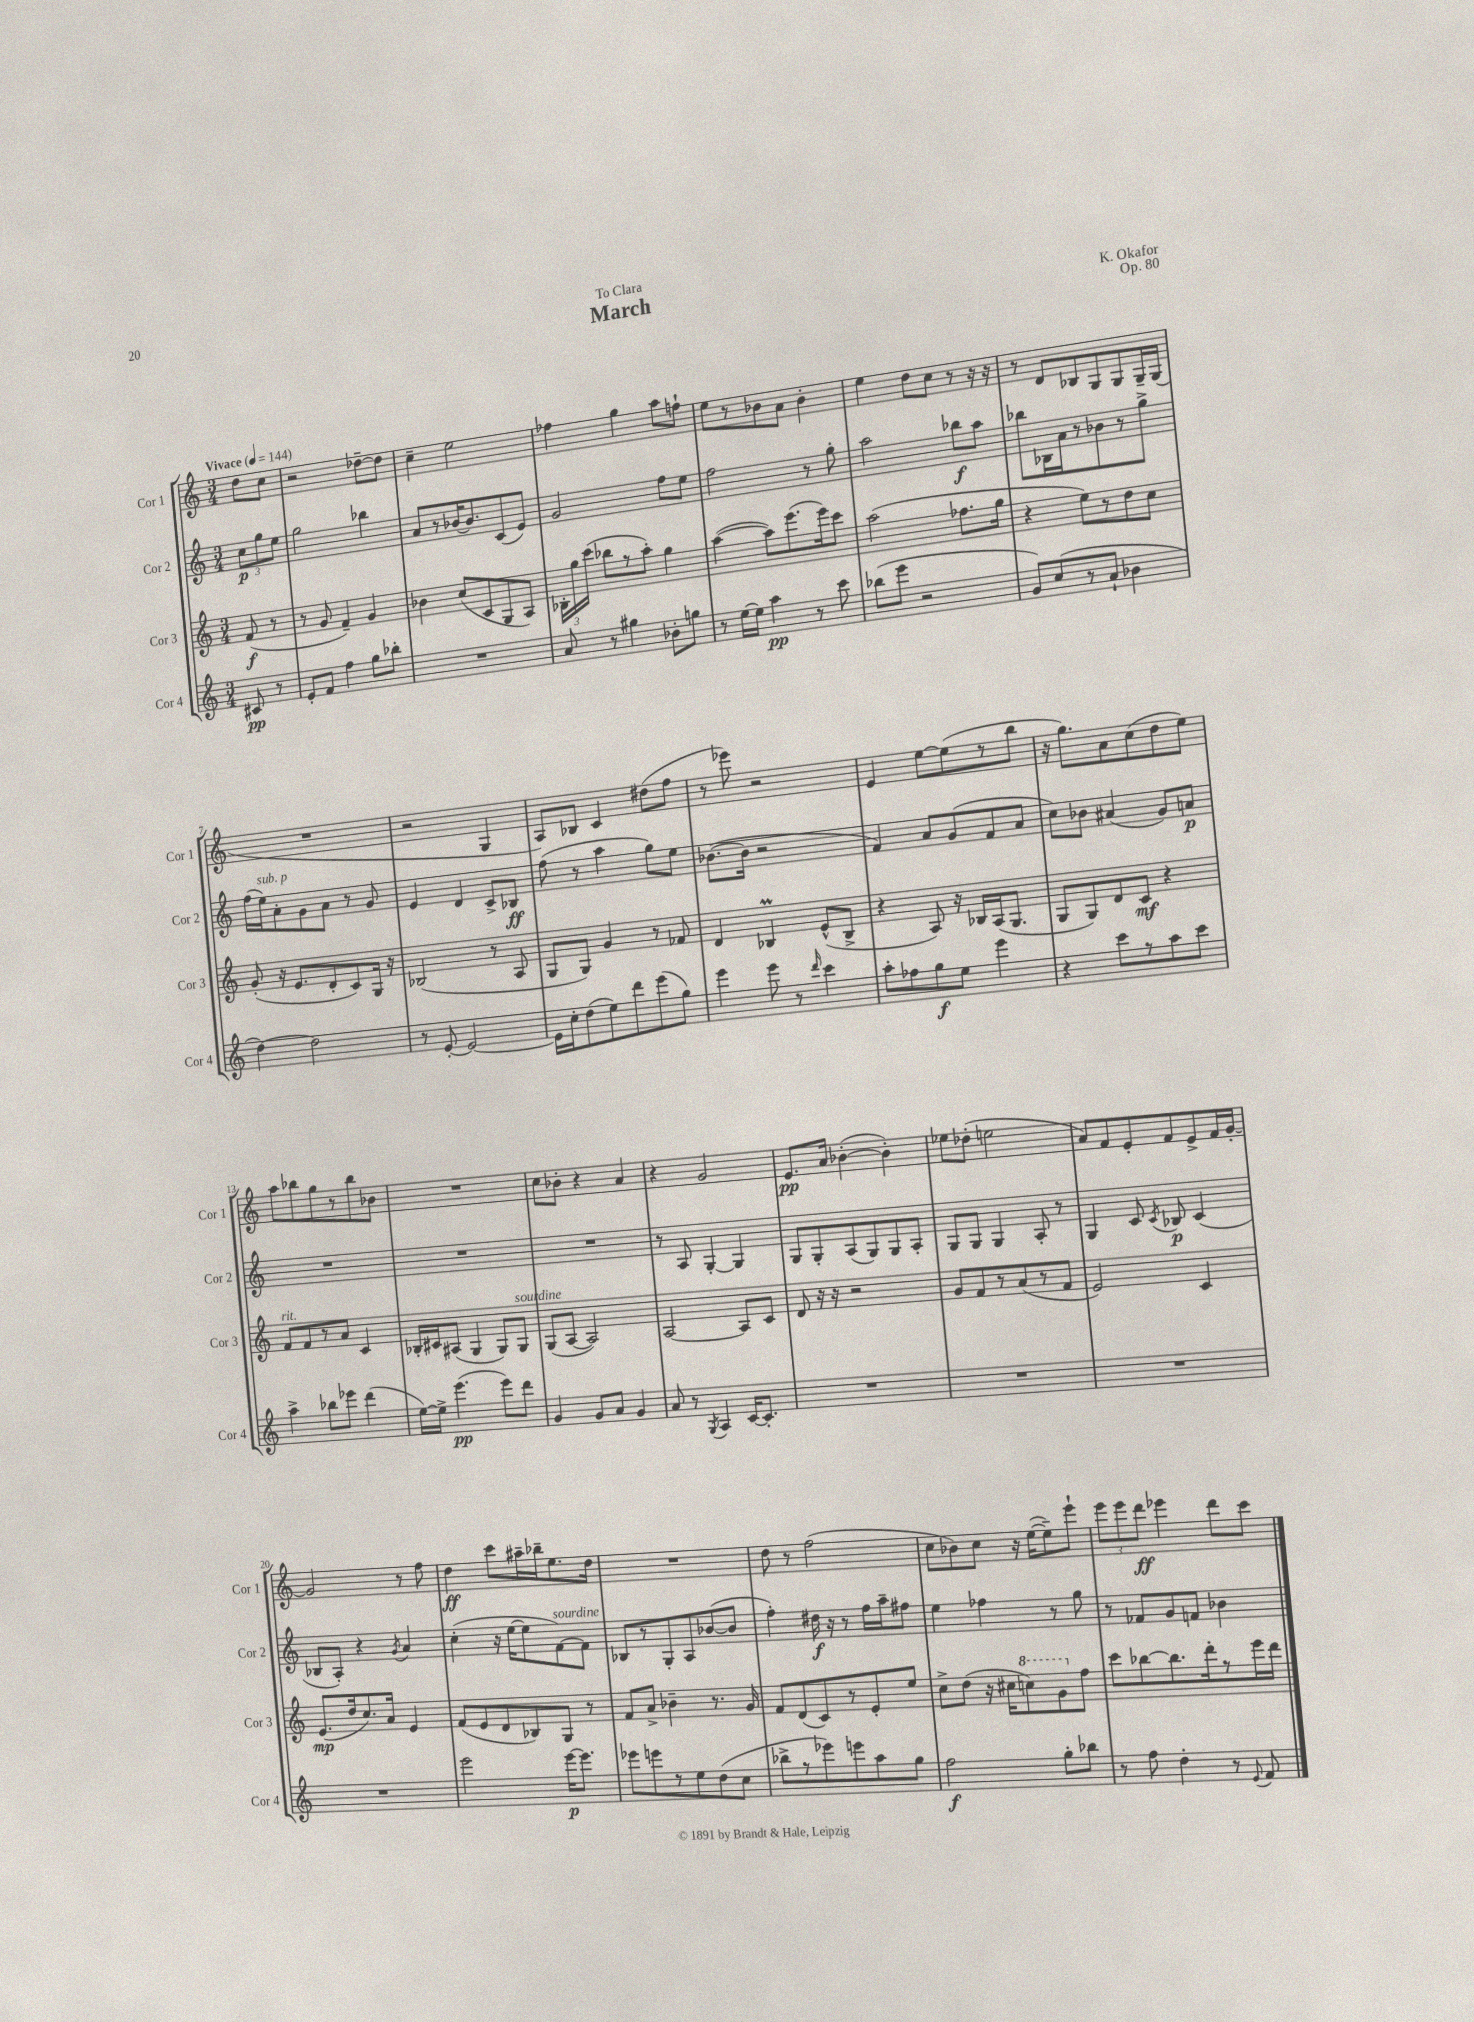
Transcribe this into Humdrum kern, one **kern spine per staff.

**kern	**dynam	**kern	**dynam	**kern	**dynam	**kern	**dynam
*part4	*part4	*part3	*part3	*part2	*part2	*part1	*part1
*staff4	*staff4	*staff3	*staff3	*staff2	*staff2	*staff1	*staff1
*I"Cor 4	*	*I"Cor 3	*	*I"Cor 2	*	*I"Cor 1	*
*I'Cor 4	*	*I'Cor 3	*	*I'Cor 2	*	*I'Cor 1	*
*clefG2	*	*clefG2	*	*clefG2	*	*clefG2	*
*k[]	*	*k[]	*	*k[]	*	*k[]	*
*M3/4	*	*M3/4	*	*M3/4	*	*M3/4	*
*MM144	*	*MM144	*	*MM144	*	*MM144	*
=	=	=	=	=	=	=	=
!	!	!	!	!	!	!LO:TX:a:B:t=Vivace	!
8c#X/	pp	(8f/	f	12cc\L	p	8dd\L	.
.	.	.	.	12gg\	.	.	.
8r	.	8r	.	.	.	8cc\J	.
.	.	.	.	12ee\J	.	.	.
=1	=1	=1	=1	=1	=1	=1	=1
8e'/L	.	8r	.	2gg\	.	2r	.
8f/J	.	8g/	.	.	.	.	.
4ff\	.	4f~/)	.	.	.	.	.
8gg\L	.	4g/	.	4bb-X\	.	[8dd-X~\L	.
8bb-X'\J	.	.	.	.	.	8dd-\J]	.
=2	=2	=2	=2	=2	=2	=2	=2
2.r	.	4b-X\	.	8a/L	.	4cc~\	.
.	.	.	.	8r	.	.	.
.	.	(8cc/L	.	[16b-X/K	.	2ee\	.
.	.	.	.	8.b-/]	.	.	.
.	.	8c/	.	.	.	.	.
.	.	8G/	.	(8c/	.	.	.
.	.	8A/J)	.	8e/J)	.	.	.
=3	=3	=3	=3	=3	=3	=3	=3
8a/	.	24B-X'\LL	.	2g/	.	4ff-X\	.
.	.	24gg\	.	.	.	.	.
.	.	(24ccc\JJ	.	.	.	.	.
8r	.	8bb-X\L	.	.	.	.	.
4gg#X\	.	8r	.	.	.	4gg\	.
.	.	8aa'\J)	.	.	.	.	.
8b-X'\L	.	4gg\	.	8ff\L	.	8aa\L	.
8ggn\J	.	.	.	8ee\J	.	8ffn`\J	.
=4	=4	=4	=4	=4	=4	=4	=4
8r	.	([4aa\	.	2ff\	.	8ee\L	.
[16ee\LL	.	.	.	.	.	8r	.
16ee\JJ]	.	.	.	.	.	.	.
4aa\	pp	8aa\L])	.	.	.	8b-X\	.
.	.	(8.eee\	.	.	.	8a\J	.
8r	.	.	.	8r	.	4b-'\	.
.	.	16eee\k)	.	.	.	.	.
8ccc\	.	8ccc\J	.	8gg'\	.	.	.
=5	=5	=5	=5	=5	=5	=5	=5
(8bb-X\L	.	(2aa\	.	2aa\	.	4ee\	.
8eee\J	.	.	.	.	.	.	.
2r	.	.	.	.	.	8dd\L	.
.	.	.	.	.	.	8cc\J	.
.	.	8.ff-X\L	.	8bb-X\L	f	8r	.
.	.	.	.	8aa\J	.	16r	.
.	.	16gg\Jk	.	.	.	16r	.
=6	=6	=6	=6	=6	=6	=6	=6
8g/L)	.	4r	.	8bb-X\L	.	8r	.
(8cc/	.	.	.	16B-X\L	.	8d/L	.
.	.	.	.	16a\J	.	.	.
8r	.	8ee\L)	.	8r	.	8B-X/	.
8a`/J	.	8r	.	8b-X\	.	8G/	.
4b-X\	.	8dd\	.	8r	.	8G/	.
.	.	8cc\J	.	8gg^\J	.	16G~/L	.
.	.	.	.	.	.	(16G/JJ	.
!!LO:LB:g=z
=7	=7	=7	=7	=7	=7	=7	=7
[4dd\)	.	(8g'/	.	(16ff\LL	.	2.r	.
!	!	!	!	!LO:TX:a:i:t=sub. p	!	!	!
.	.	.	.	16ee\J)	.	.	.
.	.	16r	.	8a'\	.	.	.
.	.	8.e/L	.	.	.	.	.
2dd\]	.	.	.	8g\	.	.	.
.	.	8d'/	.	8a\J	.	.	.
.	.	8c/)	.	8r	.	.	.
.	.	16G/Jk	.	8g/	.	.	.
.	.	16r	.	.	.	.	.
=8	=8	=8	=8	=8	=8	=8	=8
8r	.	(2B-X/	.	4e/	.	2r	.
[8e'/	.	.	.	.	.	.	.
2e/_	.	.	.	4d/	.	.	.
.	.	8r	.	8c^/L	.	4G/	.
.	.	8A/	.	8B-X/J	ff	.	.
=9	=9	=9	=9	=9	=9	=9	=9
16e\LL]	.	8G/L	.	(8ff\	.	8A/L)	.
16cc'\J	.	.	.	.	.	.	.
(8dd\	.	8G/J)	.	8r	.	8B-X/J	.
8ee\)	.	4g/	.	4aa\	.	4c/	.
8ddd\	.	.	.	.	.	.	.
(8eee\	.	8r	.	8gg\L)	.	(8dd#X\L	.
8gg\J)	.	8f-X/	.	8ee\J	.	8ff\J	.
=10	=10	=10	=10	=10	=10	=10	=10
4eee\	.	4d/	.	([8.b-X\L	.	8r	.
.	.	.	.	.	.	8eee-X\)	.
.	.	.	.	16b-\Jk]	.	.	.
8eee\	.	4B-XM/	.	2r	.	2r	.
8r	.	.	.	.	.	.	.
16qqddd/	.	.	.	.	.	.	.
4ccc\	.	(8e^^/L	.	.	.	.	.
.	.	8B-^/J	.	.	.	.	.
=11	=11	=11	=11	=11	=11	=11	=11
8aa'\L	.	4r	.	4f/)	.	4e/	.
8ff-X\	.	.	.	.	.	.	.
8gg\	f	8A/)	.	8a/L	.	[8ee\L	.
8ee\J	.	16r	.	(8g/	.	(8ee\]	.
.	.	16B-X/LL	.	.	.	.	.
4eee\	.	(16A/J	.	8f/	.	8r	.
.	.	8.G/J	.	.	.	.	.
.	.	.	.	8a/J	.	8bb\J	.
=12	=12	=12	=12	=12	=12	=12	=12
4r	.	8G/L	.	8cc\L)	.	16r	.
.	.	.	.	.	.	8.gg\L)	.
.	.	8G/)	.	8b-X\J	.	.	.
8ccc\L	.	8d/	.	(4a#X/	.	8a\	.
8r	.	8c/J	mf	.	.	(8cc\	.
8aa\	.	4r	.	8g/L)	.	8dd\	.
8ccc\J	.	.	.	8an/J	p	8ee\J)	.
!!LO:LB:g=z
=13	=13	=13	=13	=13	=13	=13	=13
!	!	!LO:TX:a:i:t=rit.	!	!	!	!	!
4aa^\	.	8f/L	.	2.r	.	8aa\L	.
.	.	8f/	.	.	.	8bb-X\	.
8bb-X\L	.	8r	.	.	.	8gg\	.
8eee-X\J	.	8a/J	.	.	.	8r	.
(4ddd\	.	4c/	.	.	.	8bb-\	.
.	.	.	.	.	.	8b-X\J	.
=14	=14	=14	=14	=14	=14	=14	=14
[16ee\LL)	.	16B-X'/LL	.	2.r	.	2.r	.
16ee^\JJ]	.	16c#X/J	.	.	.	.	.
(4.eee\	pp	(8A#X/J	.	.	.	.	.
.	.	4G/	.	.	.	.	.
8eee\L)	.	8G/L)	.	.	.	.	.
!	!	!LO:TX:a:i:t=sourdine	!	!	!	!	!
8ddd\J	.	8G/J	.	.	.	.	.
=15	=15	=15	=15	=15	=15	=15	=15
4g/	.	(8G/L	.	2.r	.	8cc\L	.
.	.	[8A/J	.	.	.	8b-X'\J	.
8g/L	.	2A/])	.	.	.	4r	.
8a/J	.	.	.	.	.	.	.
4g/	.	.	.	.	.	4a/	.
=16	=16	=16	=16	=16	=16	=16	=16
8a/	.	[2A/	.	8r	.	4r	.
8r	.	.	.	8A/	.	.	.
8qG/	.	.	.	.	.	.	.
4A/	.	.	.	[4G'/	.	2g/	.
[16c/KL	.	8A/L]	.	4G/]	.	.	.
8.c'/J]	.	.	.	.	.	.	.
.	.	8c/J	.	.	.	.	.
=17	=17	=17	=17	=17	=17	=17	=17
2.r	.	8d/	.	8G/L	.	8.e/L	pp
.	.	16r	.	8G'/	.	.	.
.	.	16r	.	.	.	16a/Jk	.
.	.	2r	.	(8A/	.	([4b-X'\	.
.	.	.	.	8G/)	.	.	.
.	.	.	.	8G/	.	4b-'\])	.
.	.	.	.	8A'/J	.	.	.
=18	=18	=18	=18	=18	=18	=18	=18
2.r	.	8g/L	.	8G/L	.	8ee-X\L	.
.	.	8f/	.	8G/J	.	(8dd-X'\J	.
.	.	8r	.	4G/	.	2een\	.
.	.	(8a/	.	.	.	.	.
.	.	8r	.	8A'/	.	.	.
.	.	8f/J	.	8r	.	.	.
=19	=19	=19	=19	=19	=19	=19	=19
2.r	.	2e/)	.	4G/	.	8a/L)	.
.	.	.	.	.	.	8f/	.
.	.	.	.	8c/	.	8e'/	.
.	.	.	.	8qc/	.	.	.
.	.	.	.	8B-X/	p	8f/	.
.	.	4c/	.	(4c/	.	8e^/	.
.	.	.	.	.	.	16f/L	.
.	.	.	.	.	.	[16g'/JJ	.
!!LO:LB:g=z
=20	=20	=20	=20	=20	=20	=20	=20
2.r	.	(8.e/L	mp	8B-X/L	.	2g/]	.
.	.	.	.	8A'/J)	.	.	.
.	.	16dd/k	.	.	.	.	.
.	.	8.cc/)	.	4r	.	.	.
.	.	16a/Jk	.	.	.	.	.
.	.	.	.	8qg/	.	.	.
.	.	4e/	.	4a/	.	8r	.
.	.	.	.	.	.	8ff\	.
=21	=21	=21	=21	=21	=21	=21	=21
2eee\	.	(8f/L	.	(4cc'\	.	4dd\	ff
.	.	8e/	.	.	.	.	.
.	.	8d/	.	16r	.	8ccc\L	.
.	.	.	.	[16ee\KL	.	.	.
.	.	8B-X/)	.	8ee\]	.	16aa#X~\L	.
.	.	.	.	.	.	16bb-X~\J	.
!	!	!	!	!LO:TX:a:i:t=sourdine	!	!	!
[16eee\KL	p	8G/J	.	[8f\)	.	8.ee\	.
8.eee\J]	.	.	.	.	.	.	.
.	.	8r	.	8f\J]	.	.	.
.	.	.	.	.	.	16dd\Jk	.
=22	=22	=22	=22	=22	=22	=22	=22
8eee-X\L	.	8f/L	.	8B-X/L	.	2.r	.
8eeen\	.	8a^/J	.	8r	.	.	.
8r	.	4b-X~\	.	8G'/	.	.	.
8ee\	.	.	.	8A/	.	.	.
(8dd\	.	8.r	.	([8b-X/	.	.	.
8cc\J	.	.	.	8b-/J]	.	.	.
.	.	16g/	.	.	.	.	.
=23	=23	=23	=23	=23	=23	=23	=23
8bb-X^\L	.	8f/L	.	4ff'\)	.	8dd\	.
8r	.	(8d/	.	.	.	8r	.
8eee-X\)	.	8c/)	.	16dd#X\	f	(2ff\	.
.	.	.	.	16r	.	.	.
8eeen\	.	8r	.	8r	.	.	.
8aa\	.	8e'/	.	16ff\LL	.	.	.
.	.	.	.	16aa~\J	.	.	.
8gg\J	.	8ee/J	.	8ff#X\J	.	.	.
=24	=24	=24	=24	=24	=24	=24	=24
2ff\	f	8cc^\L	.	4ee\	.	8cc\L	.
.	.	(8dd\J	.	.	.	8b-X\)	.
.	.	16r	.	4ff-X\	.	8cc\J	.
.	.	16cc#X\KL	.	.	.	.	.
*	*	*8va	*	*	*	*	*
.	.	8cccn\)	.	.	.	16r	.
.	.	.	.	.	.	([16ee\KL	.
8gg'\L	.	8gg\	.	8r	.	8ee~\])	.
*	*	*X8va	*	*	*	*	*
8bb-X\J	.	8ff\J	.	8gg\	.	8eee`\J	.
=25	=25	=25	=25	=25	=25	=25	=25
8r	.	8ccc\L	.	8r	.	12eee\L	.
.	.	.	.	.	.	12eee\	.
8ff\	.	[8bb-X\	.	8f-X/L	.	.	.
.	.	.	.	.	.	12ddd\J	ff
4dd'\	.	8.bb-\]	.	8g/	.	4eee-X\	.
.	.	.	.	8fn/J	.	.	.
.	.	16ddd'\k	.	.	.	.	.
8r	.	8r	.	4b-X\	.	8ddd\L	.
8qqe/	.	.	.	.	.	.	.
8f/	.	16eee\L	.	.	.	8ccc\J	.
.	.	16ddd\JJ	.	.	.	.	.
==	==	==	==	==	==	==	==
*-	*-	*-	*-	*-	*-	*-	*-
